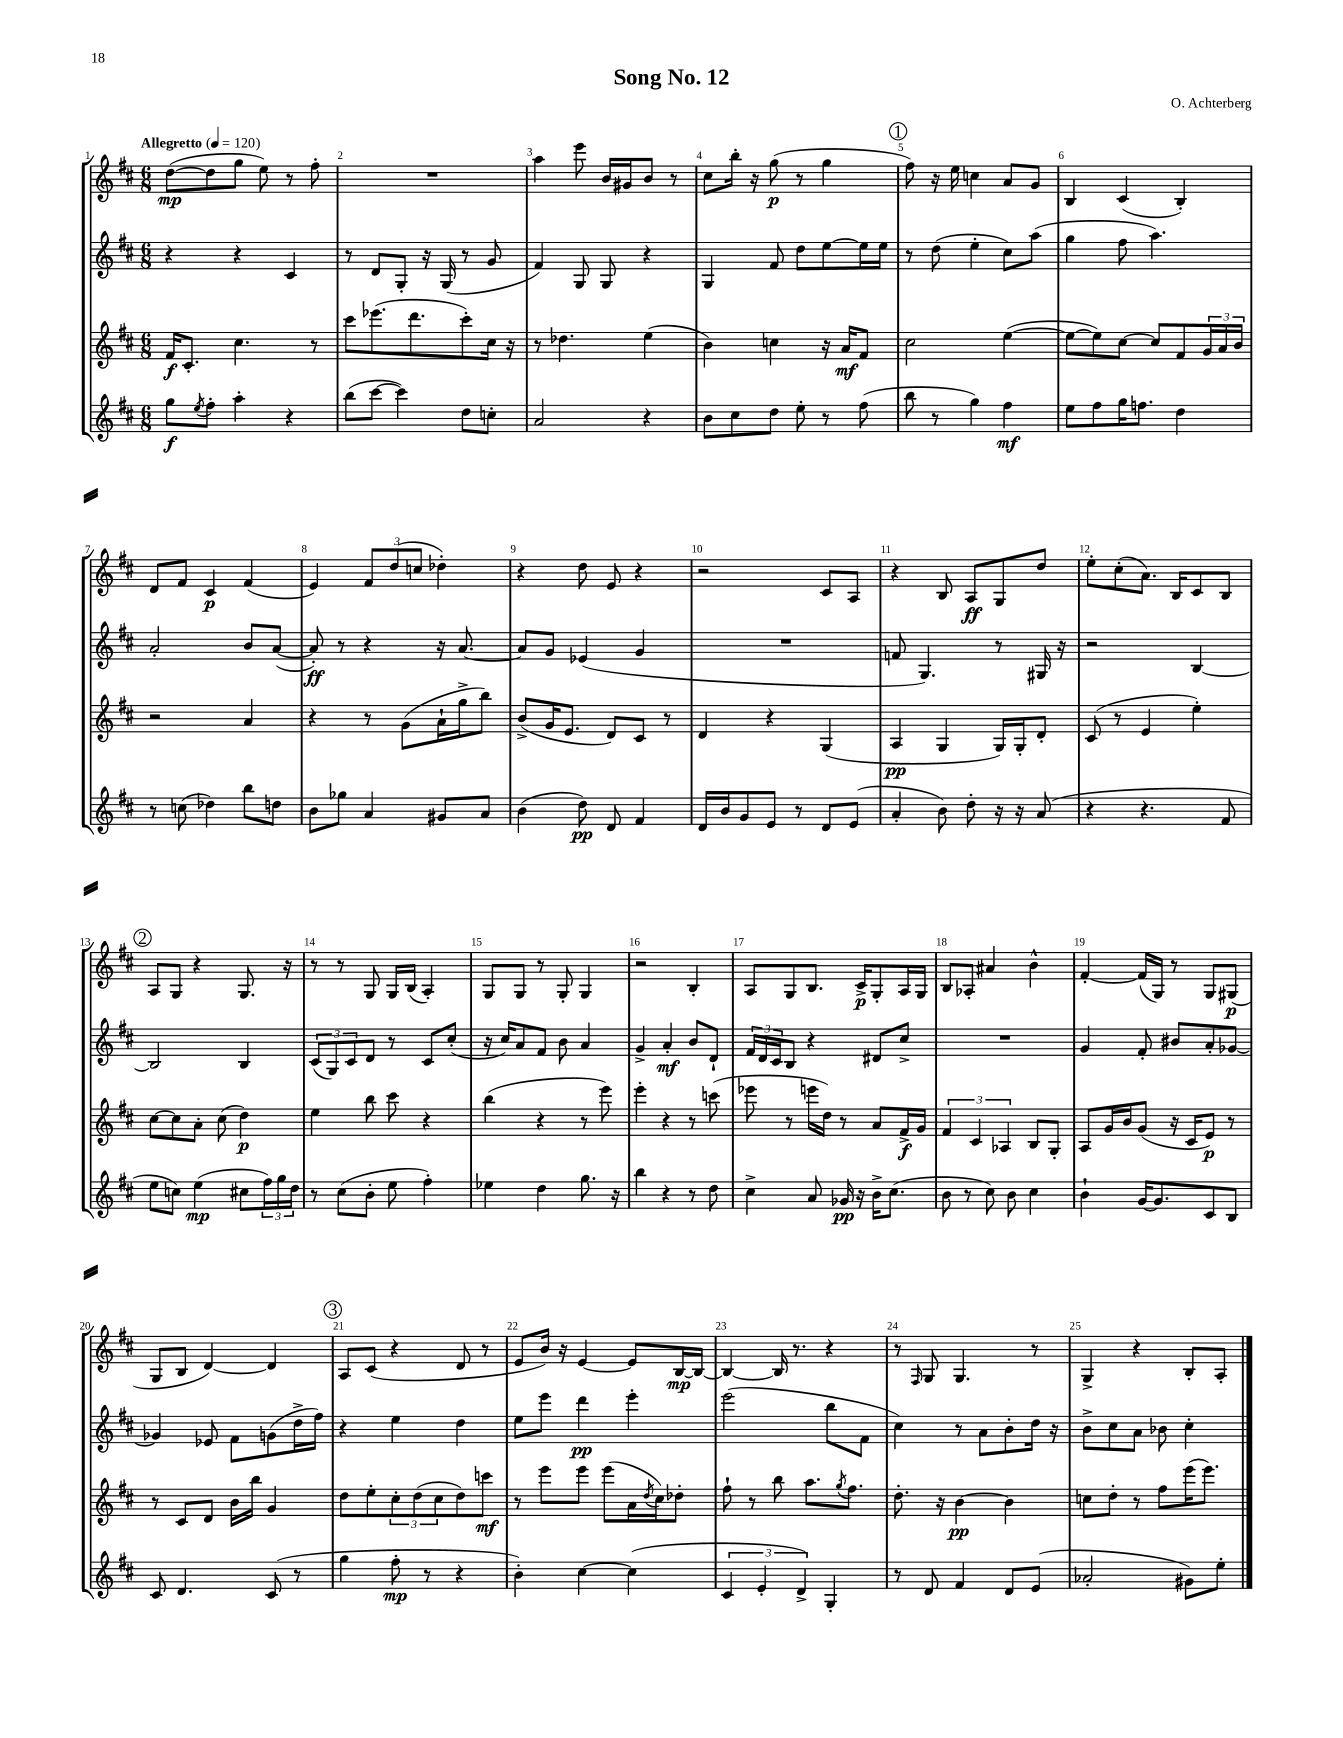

**kern	**kern	**kern	**kern
*staff4	*staff3	*staff2	*staff1
*clefG2	*clefG2	*clefG2	*clefG2
*k[f#c#]	*k[f#c#]	*k[f#c#]	*k[f#c#]
*M6/8	*M6/8	*M6/8	*M6/8
*MM120	*MM120	*MM120	*MM120
8gg	16f#	4r	([8dd
.	8.c#'	.	.
8qee	.	.	.
8ff#'	.	.	8dd]
4aa'	4.cc#	4r	8gg
.	.	.	8ee)
4r	.	4c#	8r
.	8r	.	8ff#'
=	=	=	=
(8bb	8ccc#	8r	2.r
[8ccc#	(8.eee-	8d	.
4ccc#])	.	8G'	.
.	8.ddd	.	.
.	.	16r	.
.	.	(16G	.
8dd	8ccc#')	8r	.
8cc'	16cc#	8g	.
.	16r	.	.
=	=	=	=
2a	8r	4f#)	4aa
.	4.dd-	.	.
.	.	8G	8eee
.	.	8G	16b
.	.	.	16g#
4r	(4ee	4r	8b
.	.	.	8r
=	=	=	=
8b	4b)	4G	8cc#
8cc#	.	.	16bb'
.	.	.	16r
8dd	4cc	8f#	(8gg
8ee'	.	8dd	8r
8r	16r	[8ee	4gg
.	16a	.	.
(8ff#	8f#	16ee]	.
.	.	16ee	.
=	=	=	=
8bb	2cc#	8r	8ff#)
8r	.	(8dd	16r
.	.	.	16ee
4gg)	.	4ee'	4cc
4ff#	([4ee	8cc#)	8a
.	.	(8aa	8g
=	=	=	=
8ee	8ee_	4gg	4B
8ff#	8ee])	.	.
16gg	[8cc#	8ff#	(4c#
8.ff	.	.	.
.	8cc#]	4.aa)	.
4dd	8f#	.	4B')
.	24g	.	.
.	24a	.	.
.	24b	.	.
=	=	=	=
8r	2r	2a'	8d
(8cc	.	.	8f#
4dd-)	.	.	4c#
8bb	4a	8b	(4f#
8dd	.	([8a	.
=	=	=	=
8b	4r	8a'])	4e)
8gg-	.	8r	.
4a	8r	4r	12f#
.	.	.	(12dd
.	(8g	.	.
.	.	.	12cc
8g#	16a`	16r	4dd-')
.	16gg^	[8.a	.
8a	8bb)	.	.
=	=	=	=
(4b	(8b^	8a]	4r
.	16g	8g	.
.	8.e	.	.
8dd)	.	(4e-	8dd
8d	8d)	.	8e
4f#	8c#	4g	4r
.	8r	.	.
=	=	=	=
16d	4d	2.r	2r
16b	.	.	.
8g	.	.	.
8e	4r	.	.
8r	.	.	.
8d	(4G	.	8c#
(8e	.	.	8A
=	=	=	=
4a'	4A	8f	4r
.	.	4.G)	.
8b)	4G	.	8B
8dd'	.	.	8A
16r	16G)	8r	8G
16r	16G'	.	.
(8a	8d'	16G#	8dd
.	.	16r	.
=	=	=	=
4r	(8c#	2r	8ee'
.	8r	.	(8cc#'
4.r	4e	.	8.a)
.	.	.	16B
.	4ee')	[4B	8c#
8f#	.	.	8B
=	=	=	=
8ee	[8cc#	2B]	8A
8cc)	8cc#]	.	8G
(4ee	8a'	.	4r
.	(8cc#	.	.
8cc#	4dd)	4B	8.G
24ff#)	.	.	.
24gg	.	.	.
.	.	.	16r
24dd	.	.	.
=	=	=	=
8r	4ee	(12c#	8r
.	.	12G)	.
(8cc#	.	.	8r
.	.	12c#	.
8b'	8bb	8d	8G
8ee	8ccc#	8r	16G
.	.	.	(16B
4ff#')	4r	8c#	4A')
.	.	(8cc#'	.
=	=	=	=
4ee-	(4bb	16r	8G
.	.	16cc#)	.
.	.	8a	8G
4dd	4r	8f#	8r
.	.	8b	8G'
8.gg	8r	4a	4G
.	8eee)	.	.
16r	.	.	.
=	=	=	=
4bb	4eee'	4g^	2r
4r	4r	4a'	.
8r	8r	8b	4B'
8dd	(8ccc	8d`	.
=	=	=	=
4cc#^	8eee-	24f#	8A
.	.	24d	.
.	.	24c#	.
.	8r	8B	8G
8a	16eee	4r	8.B
.	16dd)	.	.
16g-	8r	.	.
16r	.	.	16c#^
16b^	8a	8d#	8G'
(8.cc#	.	.	.
.	16f#^	8cc#^	16A
.	16g	.	16G
=	=	=	=
8b	6f#	2.r	8B
8r	.	.	8A-'
.	6c#	.	.
8cc#)	.	.	4a#
.	6A-	.	.
8b	.	.	.
4cc#	8B	.	4b^^
.	8G'	.	.
=	=	=	=
4b`	8A	4g	[4f#'
.	16g	.	.
.	16b	.	.
[16g	(8g	8f#'	(16f#]
8.g]	.	.	16G)
.	16r	8b#	8r
.	16c#	.	.
8c#	8e)	8a'	8G
8B	8r	[8g-	(8G#
=	=	=	=
8c#	8r	4g-]	8G
4.d	8c#	.	8B
.	8d	8e-	[4d)
.	16b	8f#	.
.	16bb	.	.
(8c#	4g	(8g	4d]
8r	.	16dd^	.
.	.	16ff#)	.
=	=	=	=
4gg	8dd	4r	8A
.	8ee'	.	(8c#
8ff#'	12cc#'	4ee	4r
.	(12dd	.	.
8r	.	.	.
.	12cc#	.	.
4r	8dd)	4dd	8d
.	8ccc	.	8r
=	=	=	=
4b')	8r	8ee	8e
.	8eee	8eee	16b)
.	.	.	16r
[4cc#	8eee	4ddd	[4e
.	(8eee	.	.
(4cc#]	16a	4eee'	8e]
.	8qdd	.	.
.	16cc#)	.	.
.	8dd-'	.	[16B
.	.	.	16B_
=	=	=	=
6c#	8ff#`	(2eee	4B_
.	8r	.	.
6e'	.	.	.
.	8bb	.	16B]
.	.	.	8.r
6d^)	.	.	.
.	8.aa	.	.
4G'	.	8bb	4r
.	8qgg	.	.
.	8.ff#	.	.
.	.	8f#	.
=	=	=	=
8r	8.dd'	4cc#)	8r
.	.	.	16qqF#
8d	.	.	8G
.	16r	.	.
4f#	[4b	8r	4.G
.	.	8a	.
8d	4b]	8b'	.
(8e	.	16dd	8r
.	.	16r	.
=	=	=	=
2a-'	8cc	8b^	4G^
.	8dd'	8cc#	.
.	8r	8a	4r
.	8ff#	8b-	.
8g#)	(16eee	4cc#'	8B'
.	8.eee)	.	.
8ee'	.	.	8A'
==	==	==	==
*-	*-	*-	*-
